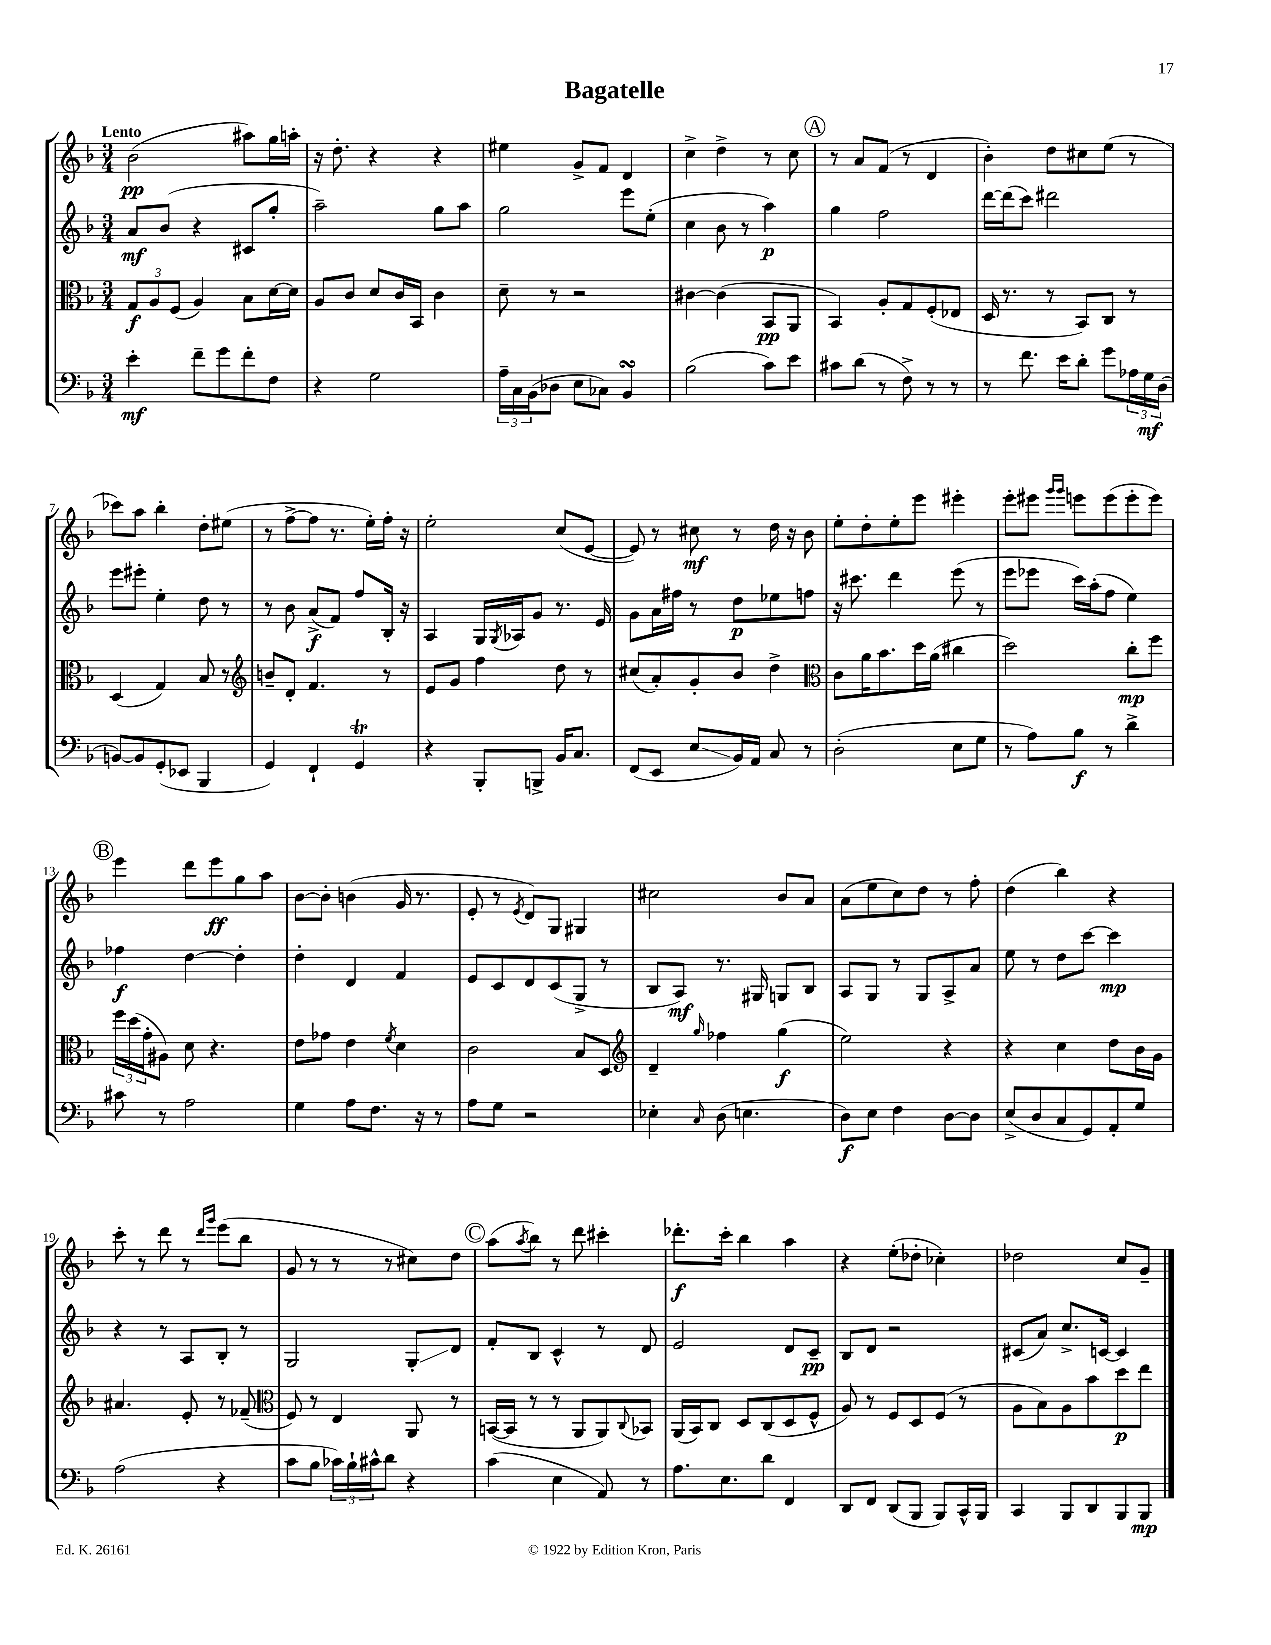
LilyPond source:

\header { title = "Bagatelle" }
<<
\new StaffGroup <<
\new Staff = "s0" {
    \clef treble \key f \major \numericTimeSignature \time 3/4 \tempo "Lento"
    bes'2\pp( ais''8) g''16 a''16-. |
    r16 d''8.-. r4 r4 |
    eis''4 g'8-> f'8 d'4 |
    c''4-> d''4-> r8 c''8 |
    \mark \markup { \circle "A" } r8 a'8 f'8( r8 d'4 |
    bes'4-.) d''8 cis''8 e''8( r8 |
    ces'''8) a''8 bes''4-. d''8-. eis''8( |
    r8 f''8~-> f''8 r8. e''16-.) f''16-. r16 |
    e''2-. c''8( e'8~ |
    e'8) r8 cis''8\mf r8 d''16 r16 bes'8 |
    e''8-. d''8-. e''8-. e'''8 eis'''4-. |
    e'''8-. eis'''8 \grace { g'''16 g'''16 } e'''8 e'''8( e'''8-. e'''8) |
    \mark \markup { \circle "B" } e'''4 d'''8 e'''8\ff g''8 a''8 |
    bes'8~ bes'8-. b'4( g'16 r8. |
    e'8-. r8 \acciaccatura { e'8 } d'8) g8 gis4 |
    cis''2 bes'8 a'8 |
    a'8( e''8 c''8) d''8 r8 f''8-. |
    d''4( bes''4) r4 |
    c'''8-. r8 d'''8 r8 \grace { d'''16 g'''16 } e'''8( bes''8 |
    g'8 r8 r8 r8 cis''8) d''8 |
    \mark \markup { \circle "C" } a''8( \acciaccatura { a''8 } bes''8) r8 d'''8 cis'''4-. |
    des'''8.-.\f c'''16-. bes''4 a''4 |
    r4 e''8-.( des''8-. ces''4-.) |
    des''2 c''8 g'8-- \bar "|." |
}
\new Staff = "s1" {
    \clef treble \key f \major \numericTimeSignature \time 3/4
    a'8\mf bes'8( r4 cis'8 g''8-. |
    a''2--) g''8 a''8 |
    g''2 e'''8 e''8-.( |
    c''4 bes'8 r8 a''4\p) |
    \mark \markup { \circle "A" } g''4 f''2 |
    d'''16~ d'''16( c'''8) dis'''2 |
    e'''8 eis'''8-. e''4-. d''8 r8 |
    r8 bes'8 a'8->\f( f'8) f''8 bes16-. r16 |
    a4 g16 \acciaccatura { g8 } aes16 g'8 r8. e'16 |
    g'8 a'16 fis''16 r8 d''8\p ees''8 f''8 |
    r16 cis'''8. d'''4 e'''8( r8 |
    e'''8 ees'''8 c'''16) a''16-.( f''8 e''4) |
    \mark \markup { \circle "B" } fes''4\f d''4~ d''4-. |
    d''4-. d'4 f'4 |
    e'8 c'8 d'8 c'8( g8-> r8 |
    bes8 a8\mf) r8. gis16 g8 bes8 |
    a8 g8 r8 g8 a8-> a'8 |
    e''8 r8 d''8 c'''8~ c'''4\mp |
    r4 r8 a8 bes8-. r8 |
    g2 g8-.\glissando d'8 |
    \mark \markup { \circle "C" } f'8-. bes8 c'4-^ r8 d'8 |
    e'2 d'8 c'8--\pp |
    bes8 d'8 r2 |
    cis'8( a'8) c''8.-> c'16~ c'4 \bar "|." |
}
\new Staff = "s2" {
    \clef alto \key f \major \numericTimeSignature \time 3/4
    \tuplet 3/2 { g8\f a8 f8( } a4) bes8 d'16~ d'16 |
    a8 c'8 d'8 c'16 bes,16 c'4 |
    d'8-- r8 r2 |
    cis'4~ cis'4( bes,8\pp a,8 |
    \mark \markup { \circle "A" } bes,4) a8-. g8 f8-.( ees8 |
    d16 r8. r8 bes,8) c8 r8 |
    d4( g4) bes8 r8 |
    \clef treble b'8-- d'8-. f'4. r8 |
    e'8 g'8 f''4 d''8 r8 |
    cis''8( a'8-.) g'8-. bes'8 d''4-> |
    \clef alto c'8 a'16 bes'8. d''16 a'16( cis''4 |
    d''2) c''8-.\mp f''8 |
    \mark \markup { \circle "B" } \tuplet 3/2 { f''16 d''16( g'16-. } ais8) d'8 r4. |
    e'8 ges'8 e'4 \acciaccatura { f'8 } d'4 |
    c'2 bes8 d8 |
    \clef treble d'4-- \grace { g''16 } fes''4 g''4\f( |
    e''2) r4 |
    r4 c''4 d''8 bes'16 g'16 |
    ais'4. e'8-. r8 fes'8--( |
    \clef alto f8) r8 e4 a,8 r8 |
    \mark \markup { \circle "C" } b,16~( b,16 r8 r8 a,8 a,8) \appoggiatura { c8 } bes,8 |
    a,16( bes,16) c8 d8 c8( d8 f8-^ |
    a8) r8 f8 d8 f8( r8 |
    a8 bes8) a8 bes'8 d''8\p e''8 \bar "|." |
}
\new Staff = "s3" {
    \clef bass \key f \major \numericTimeSignature \time 3/4
    e'4-.\mf f'8-- g'8 f'8-. f8 |
    r4 g2 |
    \tuplet 3/2 { a16-- c16 bes,16( } des8 e8 ces8) bes,4\turn |
    bes2( c'8) e'8 |
    \mark \markup { \circle "A" } cis'8 d'8( r8 f8->) r8 r8 |
    r8 f'8. e'16 d'8-. g'8 \tuplet 3/2 { aes16 g16\mf d16( } |
    b,8~) b,8 g,8-.( ees,8 bes,,4 |
    g,4) f,4-! g,4\trill |
    r4 bes,,8-. b,,8-> bes,16 c8. |
    f,8( e,8 e8\glissando bes,16) a,16 c8 r8 |
    d2-.( e8 g8 |
    r8 a8) bes8\f r8 d'4-> |
    \mark \markup { \circle "B" } cis'8 r8 a2 |
    g4 a8 f8. r16 r8 |
    a8 g8 r2 |
    ees4-. \grace { c16 } d8( e4. |
    d8\f) e8 f4 d8~ d8 |
    e8->( d8 c8 g,8) a,8-. g8 |
    a2( r4 |
    c'8 bes8 \tuplet 3/2 { ces'16) bes16-! cis'16-^ } d'8 r4 |
    \mark \markup { \circle "C" } c'4( e4 a,8) r8 |
    a8. e8. d'8 f,4 |
    d,8 f,8 d,8( bes,,8 bes,,8) c,16-^ bes,,16 |
    c,4 bes,,8 d,8 bes,,8 bes,,8\mp \bar "|." |
}
>>
>>
